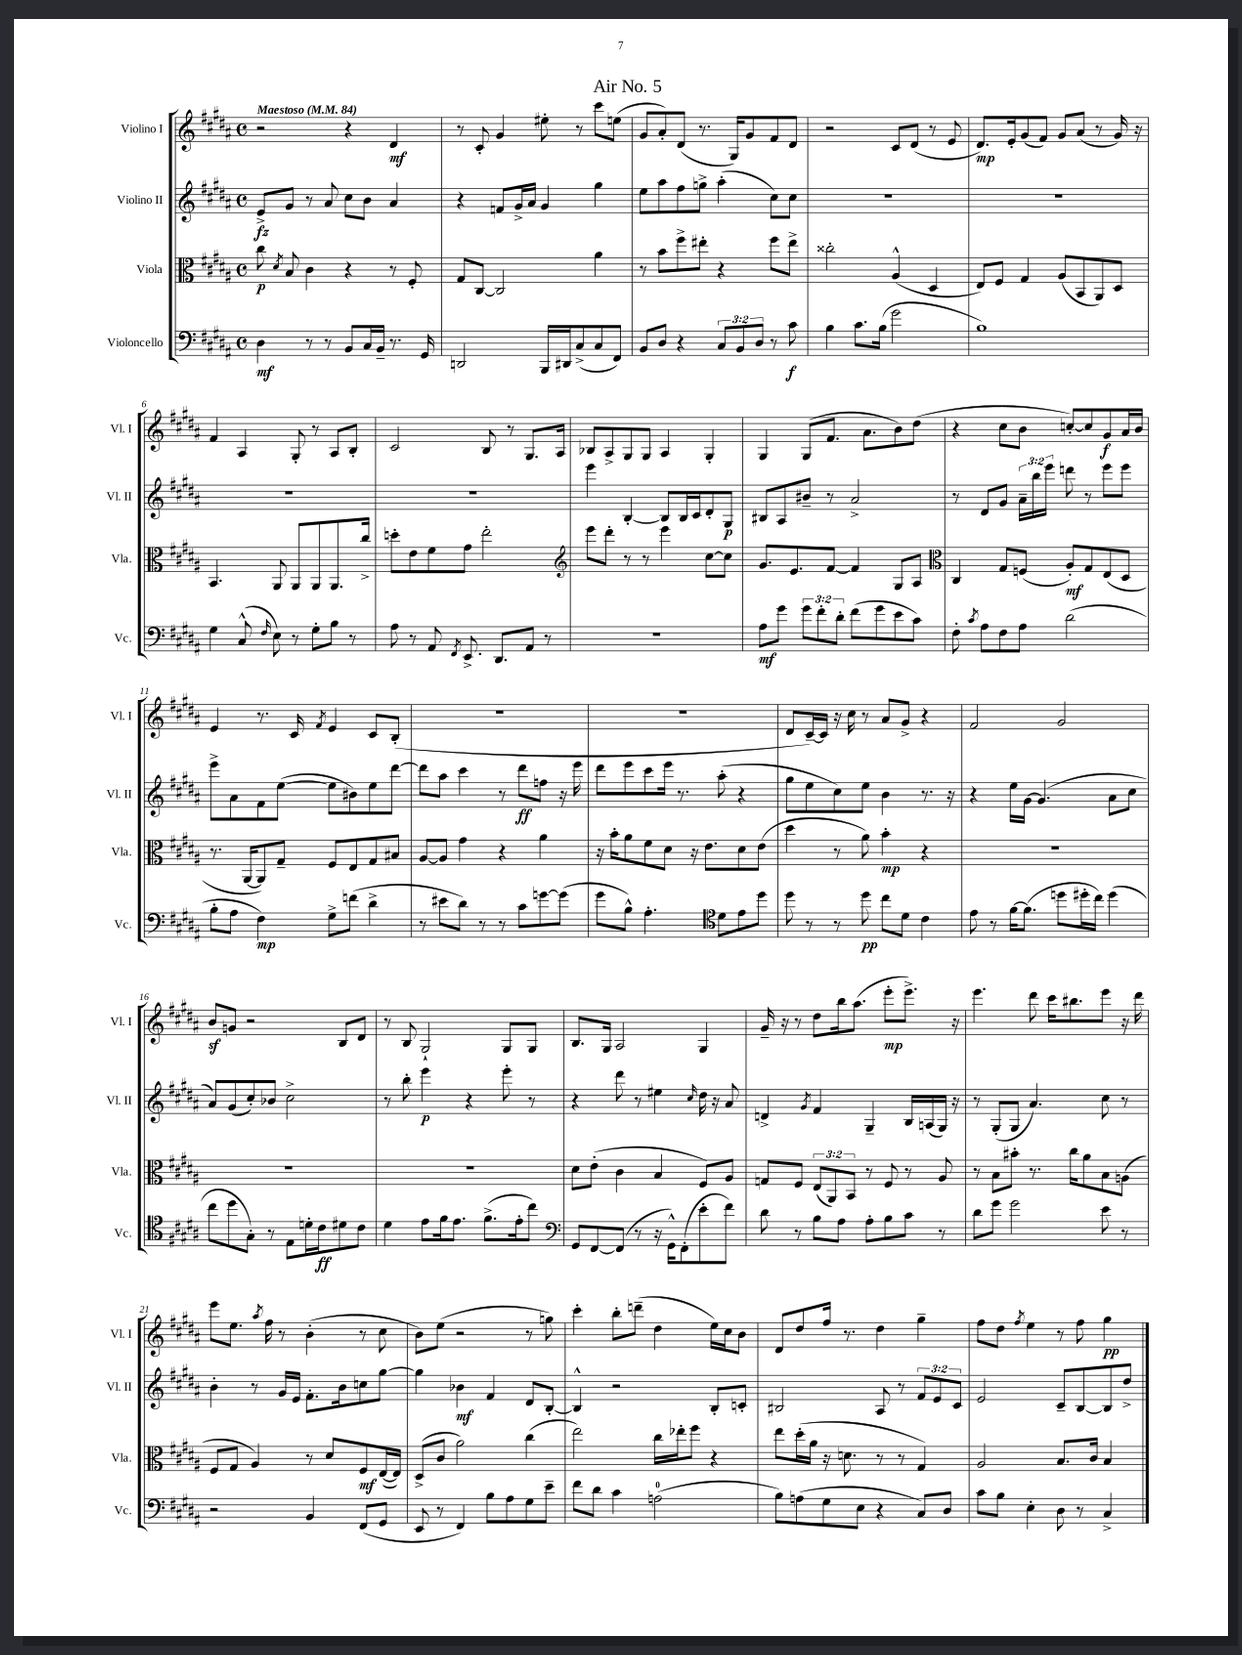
\header { title = "Air No. 5" }
<<
\new StaffGroup <<
\new Staff = "s0" \with { instrumentName = "Violino I" shortInstrumentName = "Vl. I" } {
    \clef treble \key b \major \defaultTimeSignature \time 4/4 \tempo "Maestoso" 4 = 84
    \autoBeamOff r2 r4 dis'4\mf |
    r8 cis'8-. gis'4 eis''8-. r8 cis'''8[ e''8]( |
    gis'8[ ais'8-.) dis'8]( r8. gis16[) gis'8 fis'8 dis'8] |
    r2 cis'8[ dis'8]( r8 e'8 |
    dis'8.[\mp) e'16-. gis'8( fis'8]) gis'8[ ais'8]( r8 gis'16) r16 |
    fis'4 ais4 gis8-. r8 ais8[ b8]-. |
    cis'2 b8 r8 gis8.[ ais16] |
    bes8[ ais8-> gis8 gis8] ais4 gis4-. |
    gis4 gis8[( fis'8.] ais'8.[ b'8) dis''8]( |
    r4 cis''8[ b'8] c''8[~-.) c''8 gis'8\f ais'16 b'16] |
    e'4 r8. cis'16 \acciaccatura { fis'8 } e'4 cis'8[ b8]-.( |
    R1 |
    R1 |
    dis'8[ cis'16~--) cis'16] r16 cis''16 r8 ais'8[ gis'8]-> r4 |
    fis'2 gis'2 |
    b'8[\sf g'8] r2 b8[ dis'8] |
    r8 b8 gis2-! gis8[ gis8] |
    b8.[ gis16] ais2 gis4 |
    gis'16-- r16 r8 dis''8[ b''16 ais''8.]( e'''8[-.\mp e'''8.]->) r16 |
    e'''4. dis'''8 cis'''16[ bis''8. e'''8] r16 dis'''16 |
    e'''8[ e''8.] \acciaccatura { ais''8 } fis''16 r8 b'4-.( r8 cis''8 |
    b'8[) e''8]( r2 r8 g''8) |
    cis'''4-. b''8[-. d'''8]--( dis''4 e''16[) cis''16 b'8] |
    dis'8[ dis''8 fis''16] r8. dis''4 gis''4-- |
    fis''8[ dis''8] \acciaccatura { fis''8 } e''4 r8 fis''8 gis''4\pp \bar "|." |
}
\new Staff = "s1" \with { instrumentName = "Violino II" shortInstrumentName = "Vl. II" } {
    \clef treble \key b \major \defaultTimeSignature \time 4/4 \override Staff.TupletNumber.text = #tuplet-number::calc-fraction-text
    \autoBeamOff e'8[->\fz gis'8] r8 ais'8 cis''8[ b'8] ais'4 |
    r4 f'8[ gis'16-> ais'16] gis'4 gis''4 |
    e''8[ ais''8 fis''8 g''8]-> ais''4-.( cis''8[) cis''8] |
    R1 |
    R1 |
    R1 |
    R1 |
    e'''4 b4~-. b8[ b16 cis'16 dis'8-. gis8]\p |
    bis8[ ais8 bis'8]-- r8 ais'2-> |
    r8 dis'8[ gis'8] \tuplet 3/2 { ais'16[-- b''16 e'''16] } d'''8 r8 e'''8[ e'''8] |
    e'''8[-> ais'8 fis'8 e''8]~( e''8[ bis'8) e''8 dis'''8]~ |
    dis'''8[ ais''8] cis'''4 r8 dis'''8[\ff f''8] r16 e'''16 |
    dis'''8[ e'''8 cis'''8 e'''16] r8. ais''8-.( r4 |
    gis''8[ e''8 cis''8) e''8] b'4 r8. r16 |
    r4 e''16[ gis'16]~ gis'4.( ais'8[ cis''8] |
    ais'8[) gis'8( cis''8-.) bes'8] cis''2-> |
    r8 b''8-. e'''4\p r4 e'''8-. r8 |
    r4 dis'''8 r8 eis''4 \grace { cis''16 } dis''16 r16 ais'8 |
    d'4-> \acciaccatura { gis'8 } fis'4 gis4-- b16[ a16( gis16]) r16 |
    r8 gis8[-.( gis8] ais'4.) cis''8 r8 |
    b'4-. r8 gis'16[ e'16] fis'8.[-. b'16 c''8 gis''8]~ |
    gis''4 bes'4\mf fis'4 dis'8[ b8]~-. |
    b4-^ r2 b8[-. c'8]-. |
    bis2 ais8 r8 \tuplet 3/2 { fis'8[ e'8 cis'8] } |
    e'2 cis'8[-- b8~ b8 dis''8]-> \bar "|." |
}
\new Staff = "s2" \with { instrumentName = "Viola" shortInstrumentName = "Vla." } {
    \clef alto \key b \major \defaultTimeSignature \time 4/4 \override Staff.TupletNumber.text = #tuplet-number::calc-fraction-text
    \autoBeamOff cis''8\p \acciaccatura { dis'8 } b8 cis'4 r4 r8 fis8-. |
    gis8[ cis8]~ cis2 ais'4 |
    r8 b'8[ fis''8-> eis''8]-. r4 fis''8[ eis''8]-> |
    cisis''2-. ais4-^( dis4 |
    e8[) fis8] gis4 ais8[( b,8 ais,8) dis8] |
    b,4. ais,8 ais,8[ ais,8 ais,8. cis''16]-> |
    d''8[-. e'8 fis'8 gis'8] e''2-. |
    \clef treble e'''8[ dis'''8]-. r8 r8 e'''4 cis''8[~ cis''8] |
    gis'8.[ e'8. fis'8]~ fis'4 gis8[ ais8] |
    \clef alto cis4 gis8[ f8]( ais8[-.\mf) gis8 e8( dis8] |
    r8. ais,16[~ ais,8) gis8]-- fis8[ e8 gis8 bis8] |
    ais8[~ ais8] gis'4 r4 ais'4 |
    r16 b'16[-. ais'8 fis'8 dis'8] r16 e'8.[ dis'8 e'8]( |
    dis''4 r8 ais'8) b'4-.\mp r4 |
    R1 |
    R1 |
    R1 |
    dis'8[ e'8]-.( cis'4 b4 fis8[) ais8] |
    g8[ fis8] \tuplet 3/2 { e8[( ais,8) b,8] } r8 fis8 r8 ais8 |
    r8 b8[ bis'8]-. r8. cis''16[ ais'8 b8 a8]( |
    fis8[ gis8] ais4) r8 dis'8[ fis8\mf e16~( e16]) |
    dis8[->( cis'8] ais'2) cis''4( |
    e''2) cis''16[ ees''16-. fis''8] r4 |
    e''8[ dis''16-.( ais'16] r16 d'8. r8 r8 gis4) |
    ais2 b8.[ cis'16] b4 \bar "|." |
}
\new Staff = "s3" \with { instrumentName = "Violoncello" shortInstrumentName = "Vc." } {
    \clef bass \key b \major \defaultTimeSignature \time 4/4 \override Staff.TupletNumber.text = #tuplet-number::calc-fraction-text
    \autoBeamOff dis4\mf r8 r8 b,8[ cis16 b,16]-- r8. gis,16 |
    d,2 b,,16[ dis,16 cis8->( cis8 fis,8]) |
    b,8[ dis8] r4 \tuplet 3/2 { cis8[ b,8 dis8] } r8 cis'8\f |
    b4 cis'8.[ b16]( gis'2 |
    b1) |
    gis4 cis8-^( \grace { fis16 } e8) r8 gis8[-. b8] r8 |
    ais8 r8 ais,8 \acciaccatura { fis,8 } e,8.-> dis,8.[ ais,8] r8 |
    R1 |
    ais8[\mf gis'8] \tuplet 3/2 { gis'8[ fis'8-. dis'8]-. } fis'8[( gis'8 e'8 cis'8]) |
    fis8-. \acciaccatura { cis'8 } ais8[ fis8 ais8] dis'2( |
    b8[-. ais8] fis4\mp) gis8[-> f'8]( dis'4-> |
    r8 eis'8[ dis'8]) r8 r8 cis'8[ g'8~ g'8]( |
    gis'8[ b8]-^) ais4.-. \clef tenor dis'8[ e'8 dis''8] |
    dis''8 r8 r8 dis''8\pp cis''8[ dis'8] cis'4 |
    e'8 r8 fis'16[~ fis'8.]( d''8[ dis''16-. cis''16]) dis''4( |
    cis''8[ dis''8 gis8]-.) r8 e8[ d'16-. cis'16\ff dis'8 cis'8] |
    dis'4 e'8[ fis'16 e'8.] fis'8.[->( e'16-. cis''8]) |
    \clef bass gis,8[ fis,8~ fis,8]( r8 r16 gis,16[-^) fis,8-.( e'8-. fis'8]) |
    dis'8 r8 b8[ ais8] ais8[-. b8 cis'8] r8 |
    dis'8[ gis'8] gis'2 e'8 r8 |
    r2 b,4 fis,8[( gis,8] |
    e,8 r8 fis,4) b8[ ais8 gis8 e'8]-- |
    fis'8[ dis'8] cis'4 a2-0( |
    b8[) a8( gis8 e8] r4 cis8[) dis8] |
    cis'8[ b8] e4-. dis8 r8 cis4-> \bar "|." |
}
>>
>>
